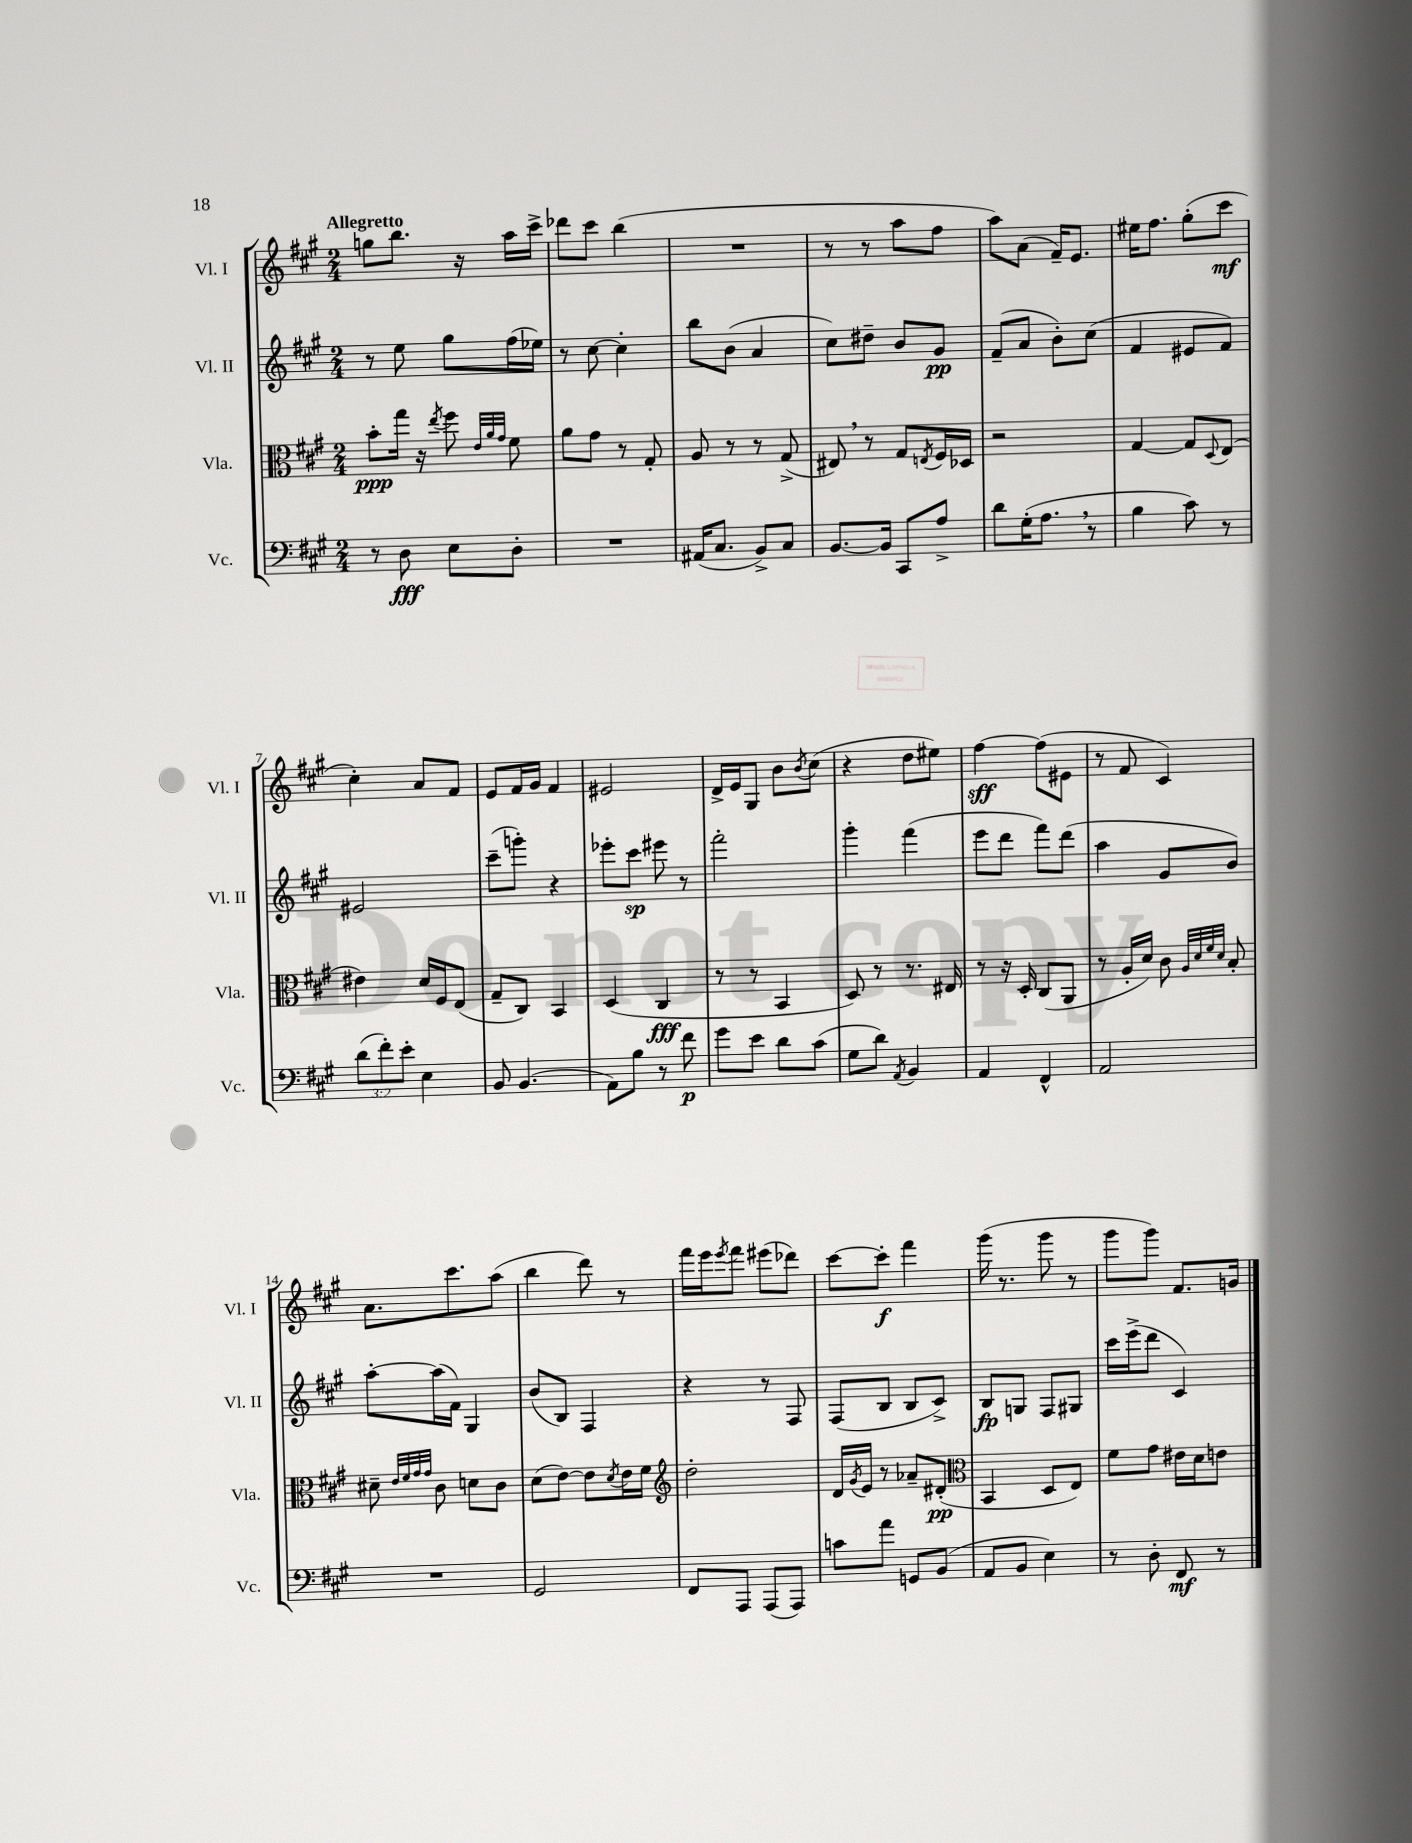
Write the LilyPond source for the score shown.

<<
\new StaffGroup <<
\new Staff = "s0" \with { instrumentName = "Vl. I" shortInstrumentName = "Vl. I" } {
    \clef treble \key a \major \numericTimeSignature \time 2/4 \tempo "Allegretto"
    g''8 b''8. r16 a''16 cis'''16-> |
    des'''8 cis'''8 b''4( |
    R2 |
    r8 r8 a''8 fis''8 |
    a''8) a'8( fis'16--) e'8. |
    eis''16 fis''8. gis''8-.( cis'''8\mf |
    cis''4-.) a'8 fis'8 |
    e'8 fis'16 gis'16 fis'4 |
    eis'2 |
    d'16-> e'16 gis8 b'8 \acciaccatura { b'8 } cis''8( |
    r4 d''8 eis''8) |
    fis''4~\sff fis''8( eis'8 |
    r8 fis'8 cis'4) |
    a'8. cis'''8. a''8( |
    b''4 d'''8) r8 |
    fis'''16 e'''16 \acciaccatura { e'''8 } fis'''8 eis'''8( des'''8) |
    cis'''8~ cis'''8-.\f fis'''4 |
    gis'''16( r8. gis'''8 r8 |
    gis'''8 gis'''8) fis'8. g'16 \bar "|." |
}
\new Staff = "s1" \with { instrumentName = "Vl. II" shortInstrumentName = "Vl. II" } {
    \clef treble \key a \major \numericTimeSignature \time 2/4
    r8 e''8 gis''8 fis''16( ees''16) |
    r8 cis''8~ cis''4-. |
    b''8 b'8( a'4 |
    cis''8) dis''8-- b'8 gis'8\pp |
    fis'8--( a'8 b'8-.) cis''8( |
    fis'4 eis'8 fis'8) |
    eis'2 |
    cis'''8--( g'''8-.) r4 |
    ees'''8-. cis'''8\sp eis'''8 r8 |
    fis'''2-. |
    gis'''4-. fis'''4( |
    e'''8 d'''8 fis'''8) d'''8( |
    a''4 gis'8 b'8) |
    a''8~-. a''16( fis'16) gis4 |
    b'8( b8) fis4 |
    r4 r8 fis8 |
    fis8( b8 b8 cis'8->) |
    b8\fp g8 fis8 gis8 |
    cis'''16 e'''16->( d'''8 cis'4) \bar "|." |
}
\new Staff = "s2" \with { instrumentName = "Vla." shortInstrumentName = "Vla." } {
    \clef alto \key a \major \numericTimeSignature \time 2/4
    b'8-.\ppp gis''16 r16 \acciaccatura { e''8 } fis''8 \grace { e'32 a'32 gis'32 } fis'8 |
    a'8 gis'8 r8 gis8-. |
    a8 r8 r8 gis8->( |
    eis8) \breathe r8 gis8 \acciaccatura { e8 } fis16 des16 |
    r2 |
    gis4~ gis8 \appoggiatura { d8 } e8( |
    eis'4) d'16 fis16 e8( |
    gis8-- cis8) b,4 |
    d4( cis4\fff |
    r8 r8 b,4 |
    d8) r8 r8. eis16 |
    r8 r16 d16-. cis8( a,8 |
    r8 a16-. d'16) cis'8 \grace { a32 d'32 fis'32 d'32 } b8-. |
    dis'8-- \grace { e'32 fis'32 gis'32 gis'32 } cis'8 d'8 cis'8 |
    d'8( e'8~) e'8 \acciaccatura { d'8 } e'16 fis'16 |
    \clef treble d''2-. |
    d'16 \acciaccatura { gis'8 } e'16 r8 aes'8-- dis'8-.\pp( |
    \clef alto b,4 d8 e8) |
    fis'8 gis'8 eis'16 d'16 e'8 \bar "|." |
}
\new Staff = "s3" \with { instrumentName = "Vc." shortInstrumentName = "Vc." } {
    \clef bass \key a \major \numericTimeSignature \time 2/4 \override Staff.TupletNumber.text = #tuplet-number::calc-fraction-text
    r8 d8\fff e8 d8-. |
    R2 |
    ais,16( cis8. b,8->) cis8 |
    b,8.~ b,16 cis,8 a8-> |
    d'8 gis16-.( a8. \breathe r8 |
    b4 cis'8) r8 |
    \tuplet 3/2 { d'8( fis'8-.) e'8-. } e4 |
    b,8 b,4.( |
    a,8) b8 r8 fis'8\p |
    gis'8 e'8 d'8 cis'8( |
    gis8 d'8) \acciaccatura { a,8 } b,4 |
    a,4 fis,4-^ |
    a,2 |
    R2 |
    gis,2 |
    fis,8 a,,8 a,,8( a,,8) |
    c'8 a'8 g,8 b,8( |
    a,8 b,8 e4) |
    r8 d8-. fis,8\mf r8 \bar "|." |
}
>>
>>
